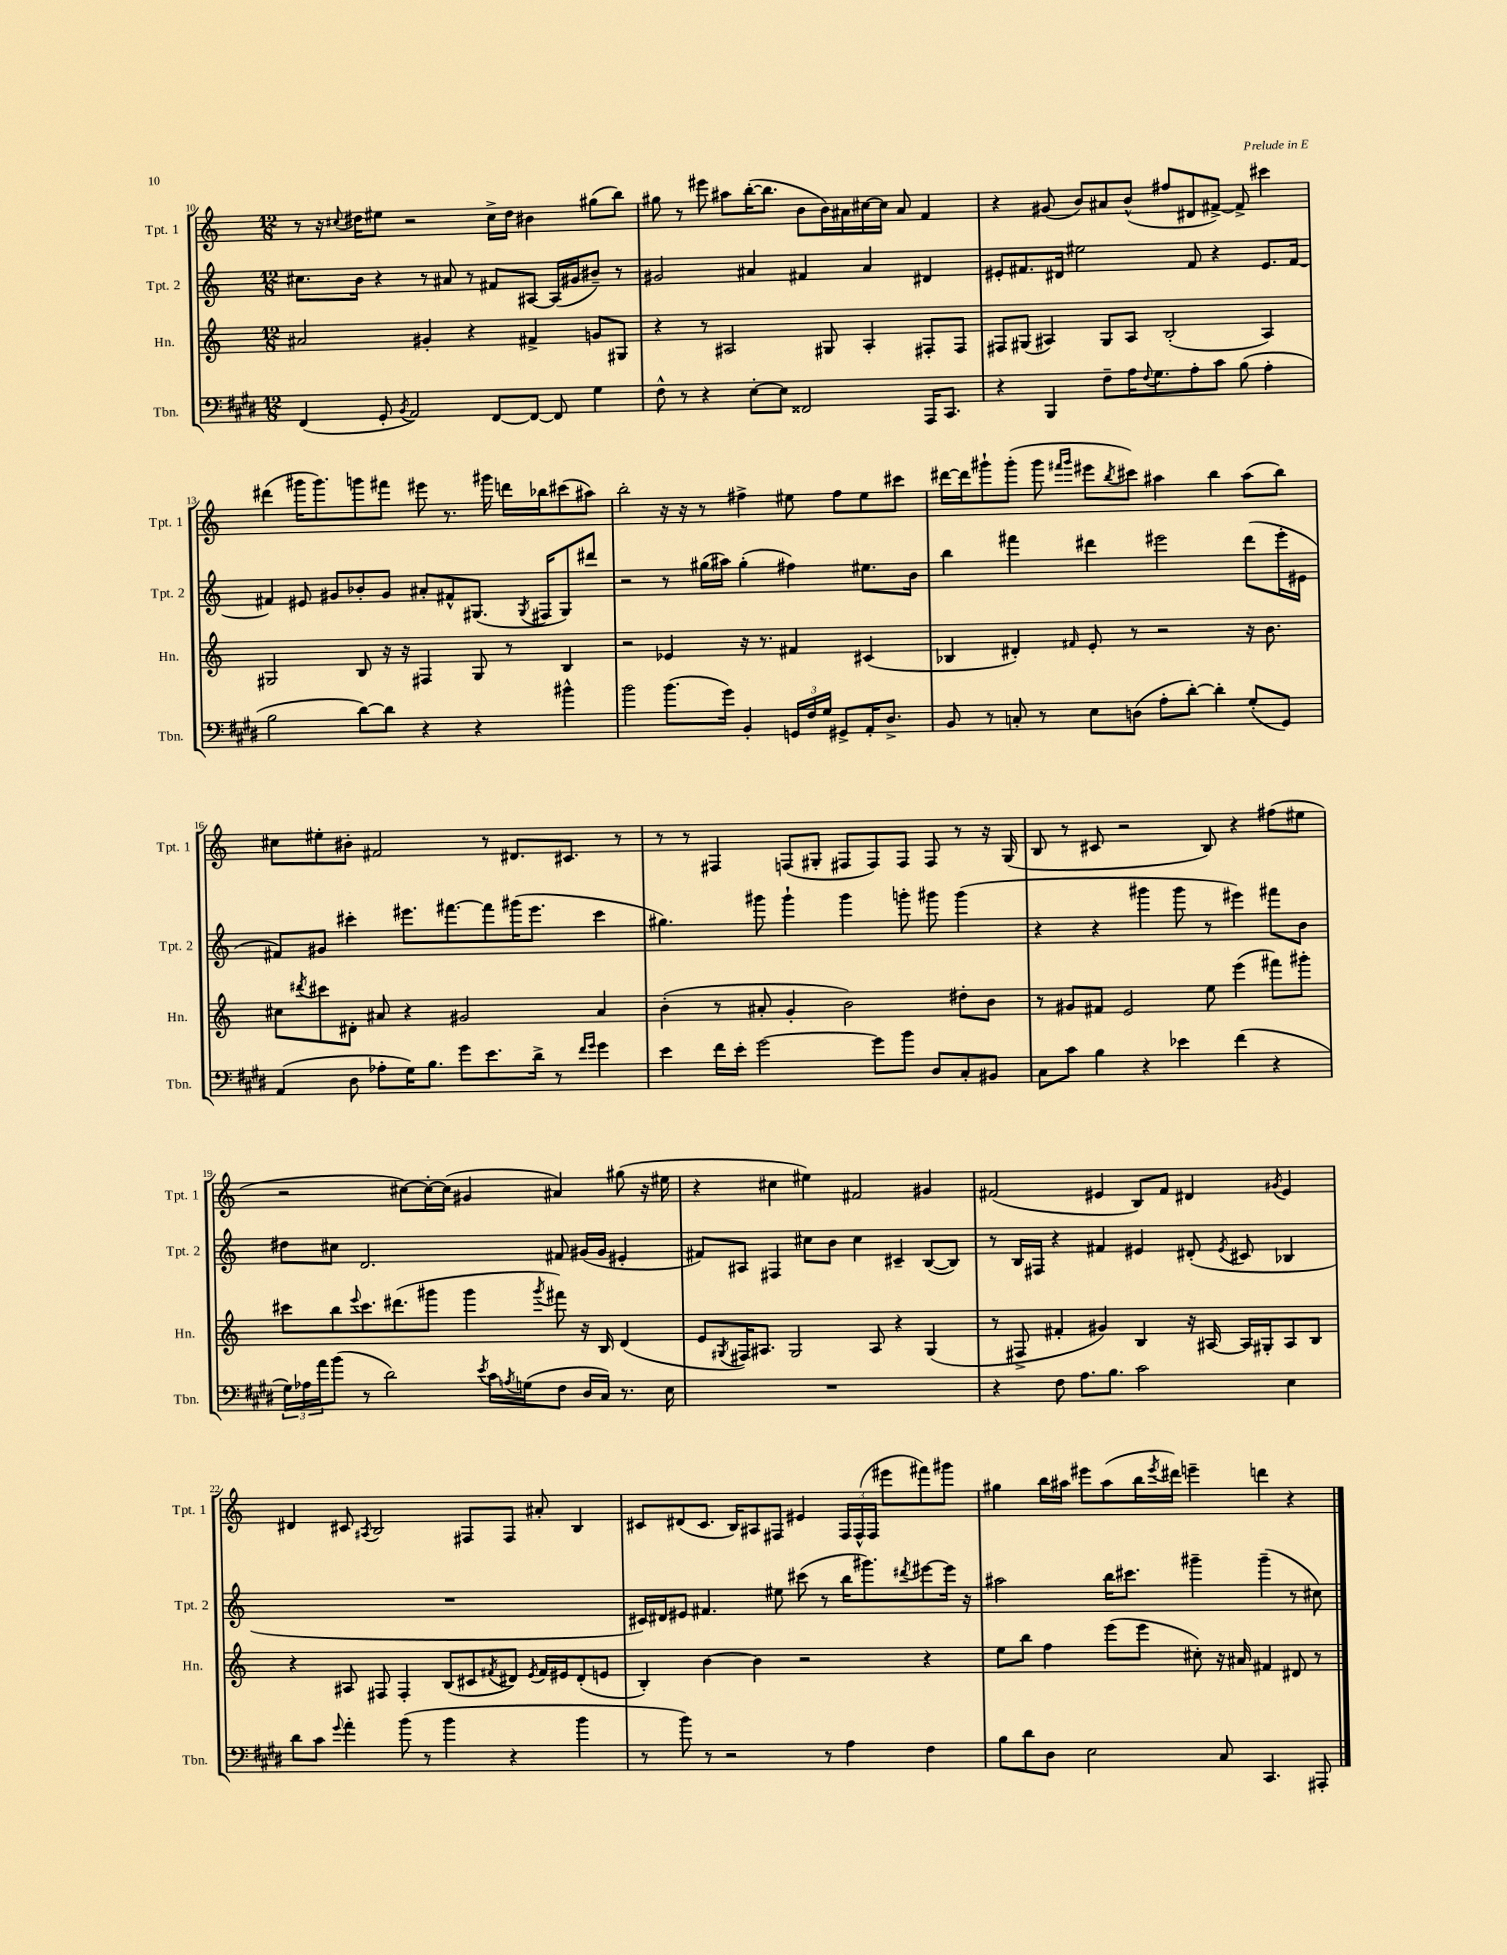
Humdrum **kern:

**kern	**kern	**kern	**kern
*staff4	*staff3	*staff2	*staff1
*clefF4	*clefG2	*clefG2	*clefG2
*k[f#c#g#d#]	*k[]	*k[]	*k[]
*M12/8	*M12/8	*M12/8	*M12/8
(4FF#	2a#	8.cc#	8r
.	.	.	16r
.	.	.	8qqcc#
.	.	16b	16dd#
8GG#'	.	4r	8ee#
8qBB	.	.	.
2AA)	.	.	2r
.	4g#'	8r	.
.	.	8a#	.
.	4r	8r	.
[8FF#	.	8f#	16cc#^
.	.	.	16dd#
8FF#_	4f#^	[8A#	4b#
8FF#]	.	(16A#]	.
.	.	16g#	.
4G#	8g	8b#~)	(8gg#
.	8G#	8r	8bb)
=	=	=	=
8F#^^	4r	2g#	8gg#
8r	.	.	8r
4r	8r	.	8eee#
.	2A#	.	8aa#
[8E'	.	4a#	([16bb'
.	.	.	8.bb]
8E]	.	.	.
2FF##	.	4f#	8b
.	8G#	.	16b)
.	.	.	16a#
.	4A#'	4a#	[16cc#
.	.	.	16cc#]
.	.	.	8a#
16AAA	8F#'	4d#	4f
8.CC#	.	.	.
.	8F#	.	.
=	=	=	=
4r	8F#	8e#'	4r
.	(8G#	8.f#	.
4BBB	4A#)	.	(8g#
.	.	16d#	.
.	.	2ee#	8b)
8F#~	8G#	.	8a#
16A	8A#	.	(8b^^
8qqF#	.	.	.
8.G#	.	.	.
.	(2B'	.	8ff#
8A'	.	8f#	8d#
8c#	.	4r	[8f#^)
(8B	.	.	8f#^]
4A'	4A#)	8.e#	4ccc#
.	.	[16f#	.
=	=	=	=
2B	2G#	4f#]	(4ddd#
.	.	8e#	16ggg#
.	.	.	8.ggg#)
.	.	8g#	.
[8d#)	8B	8b-'	8ggg
8d#]	16r	8g#	8fff#
.	16r	.	.
4r	4F#	8a#'	8eee#
.	.	8f#^^	8.r
4r	8G#	(8.G#	.
.	.	.	16ggg#
.	8r	.	16ddd
.	.	8qG#	.
.	.	16F#	16bb-
4b#^^	4B	8G#)	(8ccc#
.	.	8ddd#	8aa#)
=	=	=	=
2b	2r	2r	2bb'
(8.b	4e-	8r	16r
.	.	.	16r
.	.	(16gg#	8r
16g#)	.	16aa#)	.
4BB'	16r	(4gg#'	4ff#^
.	8.r	.	.
24GG	4f#	4ff#)	8ee#
24F#	.	.	.
24G#	.	.	.
8GG#^	.	.	8ff#
16AA'	(4c#	8.ee#	8ee#
8.D#^	.	.	.
.	.	.	8ccc#
.	.	16b	.
=	=	=	=
8BB	4B-	4bb	[16ddd#
.	.	.	16ddd#]
8r	.	.	8ggg#`
8C'	4d#')	4fff#	(8ggg#'
8r	.	.	8ggg#
.	.	.	16qqfff#
.	16qqf#	.	16qqggg#
8E	8e'	4ddd#	8eee#
.	.	.	8qbb
(8D	8r	.	8ccc#)
8A'	2r	2eee#	4aa#
[8d#')	.	.	.
4d#']	.	.	4bb
(8G#'	16r	(8ddd#	(8aa#
.	8.b	.	.
8GG#)	.	16eee#'	8bb)
.	.	16e#	.
=	=	=	=
(4AA	8cc#	8f#)	8cc#
.	8qddd#	.	.
.	8ccc#	8g#	8ee#'
8D#	8d#'	4ccc#'	8b#'
8A-'	8a#	.	2f#
16G#)	4r	8.eee#	.
8.B	.	.	.
.	.	[8.fff#	.
8g#	2g#	.	.
8.e	.	8fff#]	8r
.	.	(16ggg#	8.d#
16d#^	.	8.eee#	.
8r	.	.	.
.	.	.	8.c#
16qqf#	.	.	.
16qqg#	.	.	.
4g#	4a#	4ccc#	.
.	.	.	8r
=	=	=	=
4e	(4b'	4.gg#)	8r
.	.	.	8r
16f#	8r	.	4F#
16e'	.	.	.
[2g#	8a#'	8ggg#	.
.	4g'	4ggg#`	(8F
.	.	.	8G#'
.	2b)	4ggg#	8F#
8g#]	.	.	8F#)
8b	.	8ggg'	8F#
8D#	.	8ggg#	8F#
8C#'	8dd#'	(4ggg#	8r
8BB#	8b	.	16r
.	.	.	(16G#
=	=	=	=
8C#	8r	4r	8B
8c#	8g#	.	8r
4B	8f#	4r	8c#
.	2e	.	2r
4r	.	4ggg#	.
4e-	.	8ggg#	.
.	8ee	8r	8B)
(4f#	(4eee	4eee#)	4r
4r	8fff#)	8fff#	(8ff#
.	8ggg#'	8b	8ee#
=	=	=	=
24G#)	8ccc#	8dd#	2r
24A-	.	.	.
24a	.	.	.
(8b	8bb	8cc#	.
.	8qqeee	.	.
8r	8.ccc#	2.d	.
2d#)	.	.	.
.	(8.ddd#	.	.
.	.	.	[8cc#)
.	8ggg#	.	16cc#'_
.	.	.	(16cc#]
.	4ggg#	.	4g#
8qe	.	.	.
16c#	.	.	.
8qA	.	.	.
(16G	.	.	.
.	8qggg#	.	.
8F#	8fff#)	8f#	4a#)
16D#	16r	(16g#	.
16C#)	16B	16g#	.
8.r	(4d	4e#'	(8gg#
.	.	.	16r
16E	.	.	16ee#
=	=	=	=
1.r	8e	8f#)	4r
.	8qG#	.	.
.	16F#)	8A#	.
.	8.A#	.	.
.	.	4F#	4cc#
.	2G#	.	.
.	.	8cc#	4ee#)
.	.	8b	.
.	.	4cc#	2f#
.	8A#	.	.
.	4r	4c#~	.
.	(4G#	([8B	4g#
.	.	8B])	.
=	=	=	=
4r	8r	8r	(2f#
.	8F#^	16B	.
.	.	16F#	.
8F#	4f#'	4r	.
8.A	.	.	.
.	4g#)	4f#	4e#
8.B	.	.	.
2c#	4B	4e#	8B)
.	.	.	8f#
.	16r	(8d#'	4d#
.	[16A#	.	.
.	.	8qe#	.
.	16A#]	8c#	.
.	16G#'	.	.
.	.	.	8qg#
4E	8A#	4B-	4e#
.	8B	.	.
=	=	=	=
8d#	4r	1.r	4d#
8c#	.	.	.
8qqg#	.	.	.
4a'	8A#	.	8c#
.	.	.	8qA#
.	8F#	.	2B
(8b	4F#'	.	.
8r	.	.	.
4b	(8B	.	.
.	8c#	.	8F#
.	8qf#	.	.
4r	8d#)	.	8F#
.	8qe	.	.
.	16f#	.	8a#'
.	16e#	.	.
4b	(8d#'	.	4B
.	8e	.	.
=	=	=	=
8r	4B')	16c#)	8c#
.	.	16d#	.
8b)	.	8e#	(8d#
8r	[4b	4.f#	8.c#
2r	.	.	.
.	.	.	16B)
.	4b]	.	8A#
.	.	8ee#	8F#
.	2r	(8ccc#	4e#
8r	.	8r	.
4A	.	16bb	24F#
.	.	.	(24F#^^
.	.	8.ggg#)	.
.	.	.	24F#
.	.	.	8eee#
.	.	8qddd#	.
4F#	4r	[8eee#	8fff#)
.	.	16eee#]	8ggg#
.	.	16r	.
=	=	=	=
8B	8ee	2aa#	4gg#
8d#	8bb	.	.
8D#	4ff	.	16bb
.	.	.	16aa#
2E	.	.	8eee#
.	(8eee	16bb	(8aa#
.	.	8.ccc#	.
.	8eee	.	16bb
.	.	.	8qeee#
.	.	.	16ddd#)
.	8cc#')	4ggg#~	4eee~
8C#	16r	.	.
.	16a#	.	.
4.CC#	4f#	(4ggg#~	4ddd
.	8d#	8r	4r
8AAA#'	8r	8cc#)	.
==	==	==	==
*-	*-	*-	*-
